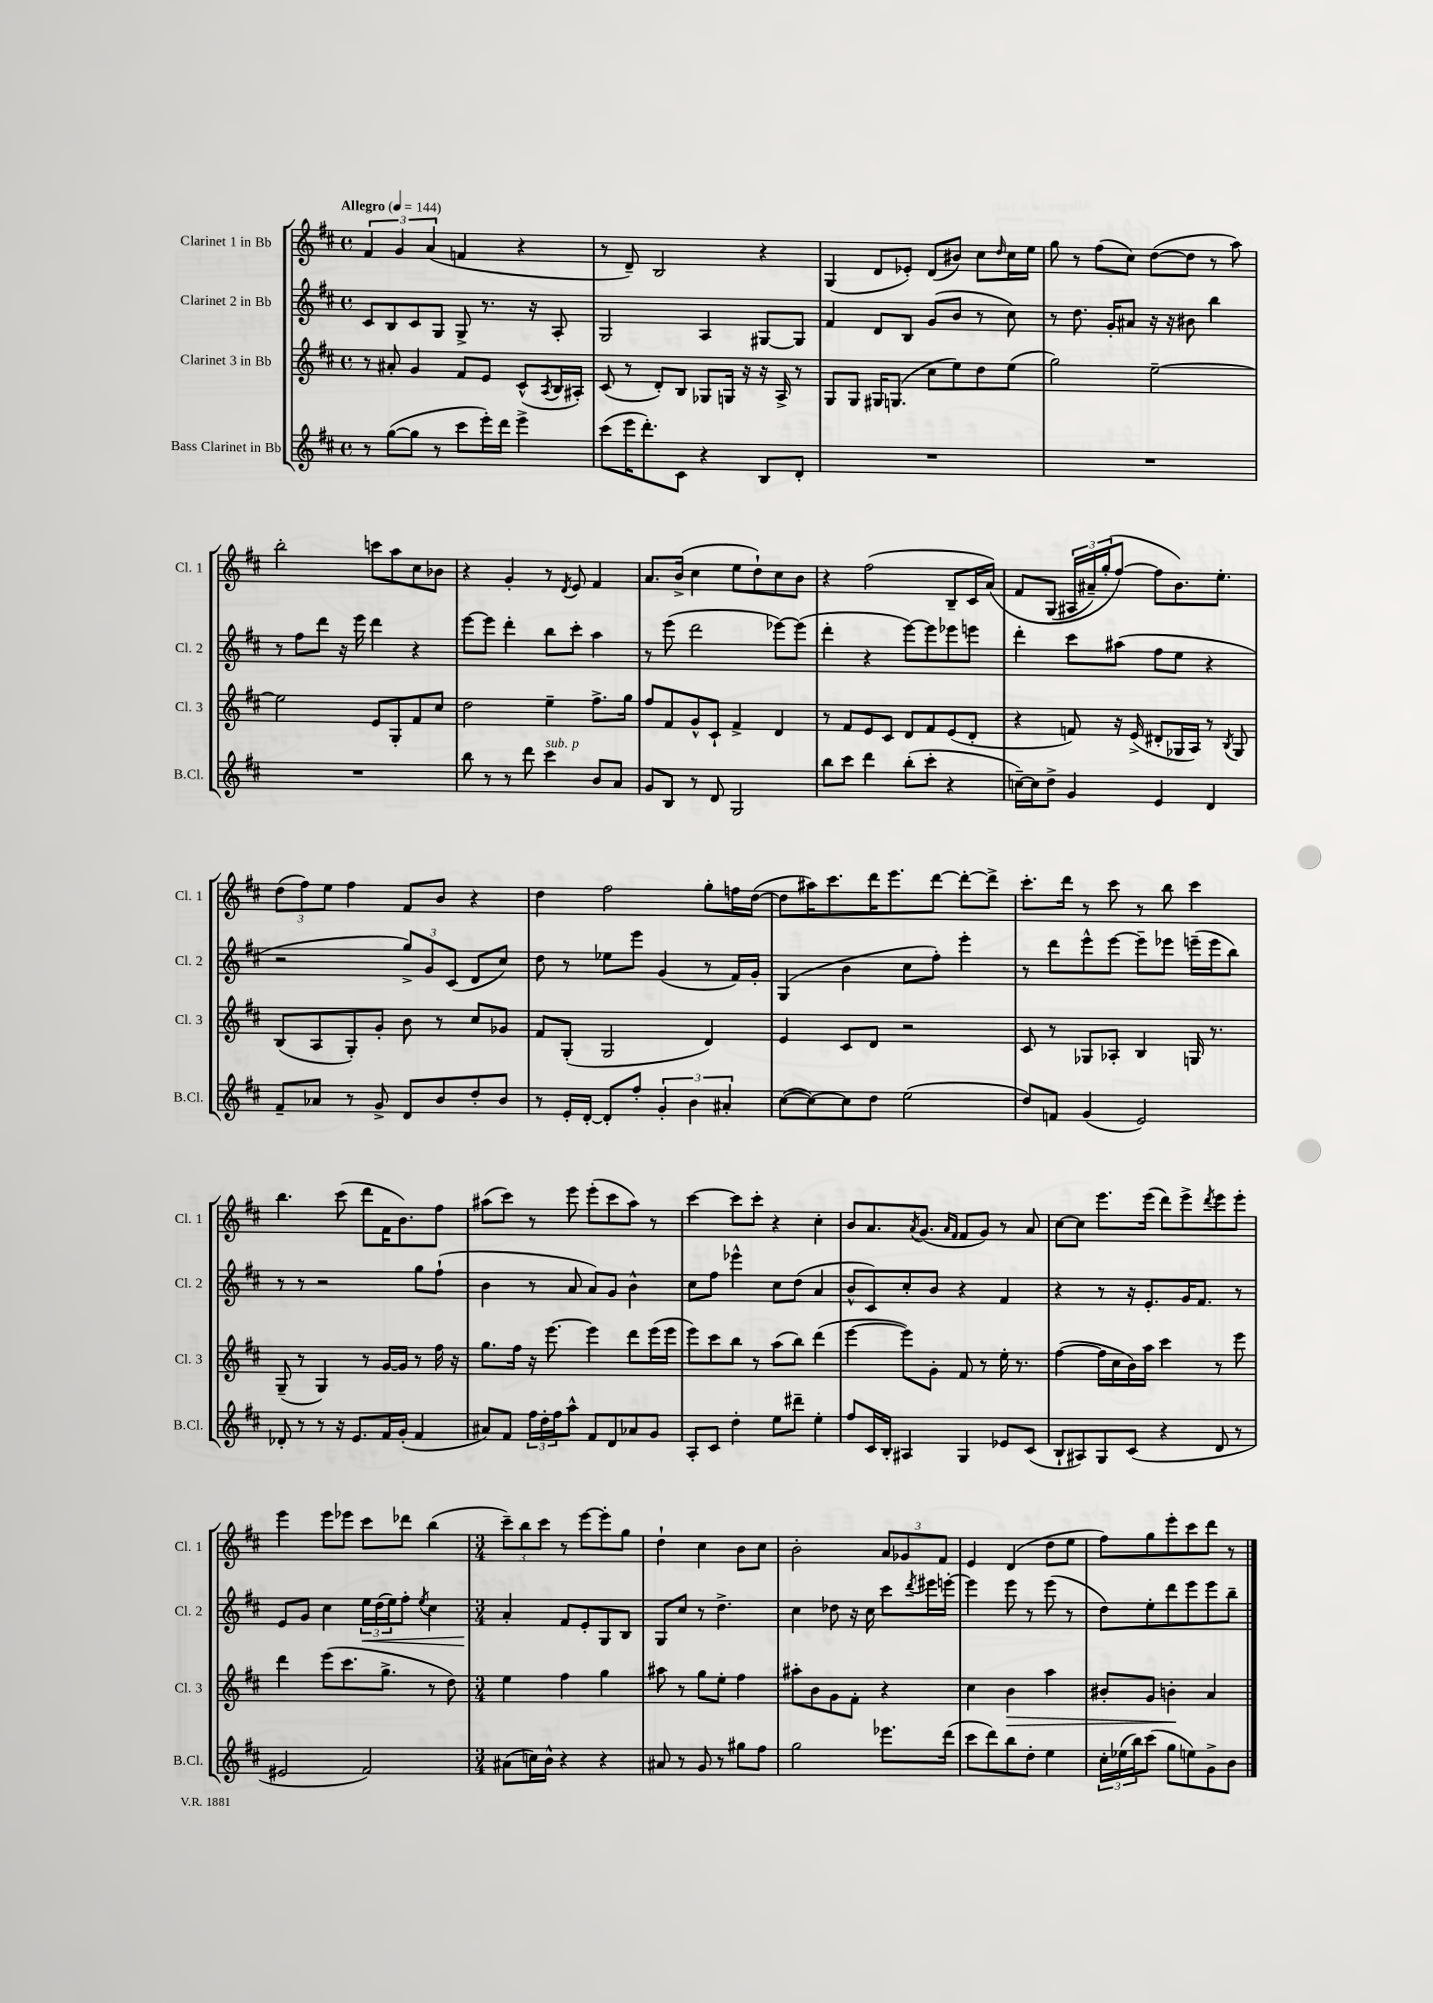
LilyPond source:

<<
\new StaffGroup <<
\new Staff = "s0" \with { instrumentName = "Clarinet 1 in Bb" shortInstrumentName = "Cl. 1" } {
    \clef treble \key d \major \defaultTimeSignature \time 4/4 \tempo "Allegro" 4 = 144
    \tuplet 3/2 { fis'4 g'4 a'4( } f'4 r4 |
    r8 d'8--) b2 r4 |
    g4( d'8 ees'8-.) d'8( bis'8) cis''8 \grace { d''16 } cis''16 e''16 |
    g''8 r8 fis''8( cis''8) d''8~( d''8 r8 a''8) |
    b''2-. c'''8 a''8 cis''8 bes'8 |
    r4 g'4-. r8 \acciaccatura { d'8 } e'8 fis'4 |
    a'8. b'16->( cis''4 e''8 d''8-!) cis''8 b'8 |
    r4 fis''2( b8-- cis'16 a'16)\( |
    fis'8 g8( \tuplet 3/2 { ais16 ais'16--) g''16-.( } fis''8~\) fis''8 b'8.) e''8.-. |
    \tuplet 3/2 { d''8( fis''8) e''8 } fis''4 fis'8 b'8 r4 |
    d''4 fis''2 g''8-. f''16 d''16~( |
    d''8 ais''16) cis'''8. d'''16 e'''8. d'''8~ d'''8~-. d'''8-> |
    cis'''8.-. d'''16 r8 cis'''8 r8 b''8 cis'''4 |
    b''4. cis'''8( d'''8 fis'16 b'8.) fis''8 |
    ais''8( cis'''8) r8 e'''8 e'''8-.( cis'''8 ais''8) r8 |
    cis'''4~ cis'''8 cis'''8-. r4 cis''4-. |
    b'8 a'8. \acciaccatura { a'8 } g'8.( \grace { a'16 fis'16 } fis'8 g'8) r8 a'8 |
    cis''8~ cis''8 e'''8. e'''16( d'''8) e'''8-> \acciaccatura { d'''8 } e'''8 e'''8-. |
    e'''4 e'''8 ees'''8 cis'''8 des'''8 b''4( |
    \numericTimeSignature \time 3/4 \tuplet 3/2 { cis'''8--) b''8 cis'''8 } r8 e'''8~ e'''8-. g''8 |
    d''4-! cis''4 b'8 cis''8 |
    b'2-. \tuplet 3/2 { a'8 ges'8 fis'8 } |
    e'4 d'4( d''8 e''8 |
    fis''8) g''8 e'''8-. cis'''8 d'''8 r8 \bar "|." |
}
\new Staff = "s1" \with { instrumentName = "Clarinet 2 in Bb" shortInstrumentName = "Cl. 2" } {
    \clef treble \key d \major \defaultTimeSignature \time 4/4
    cis'8 b8 cis'8 g8 g8-> r8. r16 a8-. |
    g2 a4 gis8~ gis8 |
    fis'4 d'8 b8 g'8( b'8 r8 cis''8) |
    r8 d''8. g'16-. ais'8 r16 r16 bis'8 b''4 |
    r8 fis''8 d'''8 r16 e'''16 d'''4 r4 |
    e'''8~ e'''8 d'''4-. b''8 cis'''8-. a''4 |
    r8 e'''8( d'''2 ees'''8~) ees'''8( |
    d'''4-. r4 e'''8~) e'''8 ees'''8 e'''8 |
    d'''4-. cis'''8 ais''8( fis''8 e''8 r4 |
    r2 \tuplet 3/2 { g''8->) g'8 cis'8( } d'8 cis''8) |
    d''8 r8 ees''8 e'''8 g'4( r8 fis'16) g'16-. |
    g4( b'4 cis''8 fis''8-.) e'''4-. |
    r8 d'''8 e'''8-^ e'''8~ e'''8-- ees'''8 e'''16--( e'''16 b''8) |
    r8 r8 r2 g''8 fis''8-!( |
    b'4 r8 a'8 a'8) g'8 b'4-^ |
    cis''8 fis''8 ees'''4-^ cis''8 d''8( a'4 |
    b'8-^ cis'8) cis''8-. b'8 r4 fis'4 |
    r4 r8 r16 e'8.-. g'16 fis'8. r8 |
    e'8 g'8 cis''4 \tuplet 3/2 { e''16\< d''16( e''16) } fis''8-. \acciaccatura { e''8 } cis''4 |
    \numericTimeSignature \time 3/4 a'4-.\! fis'8 e'8-. g8 b8 |
    g8 cis''8 r8 d''4.-> |
    cis''4 des''8 r16 cis''16 cis'''8 \acciaccatura { d'''8 } eis'''16 e'''16~-. |
    e'''4 e'''8 r8 e'''8( r8 |
    d''8) e''8-. d'''8 e'''8 e'''8 b''8-- \bar "|." |
}
\new Staff = "s2" \with { instrumentName = "Clarinet 3 in Bb" shortInstrumentName = "Cl. 3" } {
    \clef treble \key d \major \defaultTimeSignature \time 4/4
    r8 ais'8-. g'4 fis'8 e'8 cis'8-^( \acciaccatura { a8 } b16 ais16-.) |
    cis'8( r8 d'8-.) b8 ges8 g16 r16 r16 a16-> r8 |
    g8 g8 gis16 g8.( cis''8 e''8) d''8 e''8( |
    g''2) e''2~-- |
    e''2 e'8 g8-. fis'8 cis''8 |
    d''2 e''4-- fis''8.-> g''16 |
    fis''8 fis'8 g'8-^ cis'8-! fis'4-> d'4 |
    r8 fis'8 e'8 cis'8 d'8 fis'8 e'8( d'8-. |
    r4 f'8) r16 e'16->( dis'8-. ges16 a16) r8 \acciaccatura { b8 } ges8 |
    b8( a8 g8-.) g'8-. b'8 r8 cis''8 ges'8 |
    fis'8 g8-.( g2 d'4) |
    e'4 cis'8 d'8 r2 |
    cis'8 r8 ges8 aes8-. b4 g16 r8. |
    g8--( r8 g4) r8 g'16~ g'16 r8 fis''16 r16 |
    g''8. fis''16 r16 e'''8.~ e'''4 d'''8 e'''16( e'''16 |
    e'''8) cis'''8 b''8 r8 a''8( b''8) d'''4( |
    e'''4~ e'''8) g'8-. fis'8 r8 e''16-. r8. |
    fis''4~( fis''16 cis''16 b'16) a''16 cis'''4 r8 e'''8 |
    d'''4 e'''8( cis'''8. g''8.-> r8 d''8) |
    \numericTimeSignature \time 3/4 e''4 fis''4 g''4 |
    ais''8 r8 g''8 e''8-. fis''4 |
    ais''8-. b'8 g'8 fis'8-. r4 |
    cis''4 b'4\> a''4 |
    bis'8-. g'8 b'4-.\! a'4 \bar "|." |
}
\new Staff = "s3" \with { instrumentName = "Bass Clarinet in Bb" shortInstrumentName = "B.Cl." } {
    \clef treble \key d \major \defaultTimeSignature \time 4/4
    r8 g''8~( g''8 r8 cis'''8 e'''16-.) d'''16 e'''4-> |
    cis'''8( e'''16 d'''8.-.) cis'8 r4 b8 d'8-. |
    R1 |
    R1 |
    R1 |
    b''8 r8 r8 d'''8 cis'''4^\markup { \italic "sub. p" } b'8 a'8 |
    g'8 b8 r8 d'8 g2 |
    b''8 cis'''8 d'''4 b''8-.( cis'''8-. r4 |
    c''16~--) c''16 d''8-> g'4 e'4 d'4 |
    fis'8-- aes'8 r8 g'8-> d'8 b'8 d''8-. b'8 |
    r8 e'16-. d'16~-. d'8-. fis''8-. \tuplet 3/2 { g'4-. b'4 ais'4-. } |
    cis''8~( cis''8~) cis''8 d''8 e''2( |
    d''8) f'8 g'4( e'2) |
    des'8-. r8 r8 r16 e'8. fis'16 g'16-.( fis'4 |
    ais'8) fis'8 \tuplet 3/2 { fis''16 d''16-. fis''16 } a''8-^ fis'8 d'8 aes'8 g'8 |
    a8-. cis'8 d''4-. e''8 dis'''8-- e''4-. |
    fis''8 cis'16 b16-. ais4 g4 ees'8 cis'8( |
    b8-! ais8) g8 cis'8( r4 d'8 r8 |
    eis'2 fis'2) |
    \numericTimeSignature \time 3/4 ais'8( c''16) b'16-^ r4 r4 |
    ais'8 r8 g'8 r8 gis''8 fis''8 |
    g''2 ees'''8. d'''16( |
    cis'''8 d'''8) b''8 d''8-. e''4 |
    \tuplet 3/2 { cis''16-. ees''16( b''16) } cis'''8( g''8 e''8) g'8-> b'8 \bar "|." |
}
>>
>>
\layout { \context { \Score \remove "Bar_number_engraver" } }
